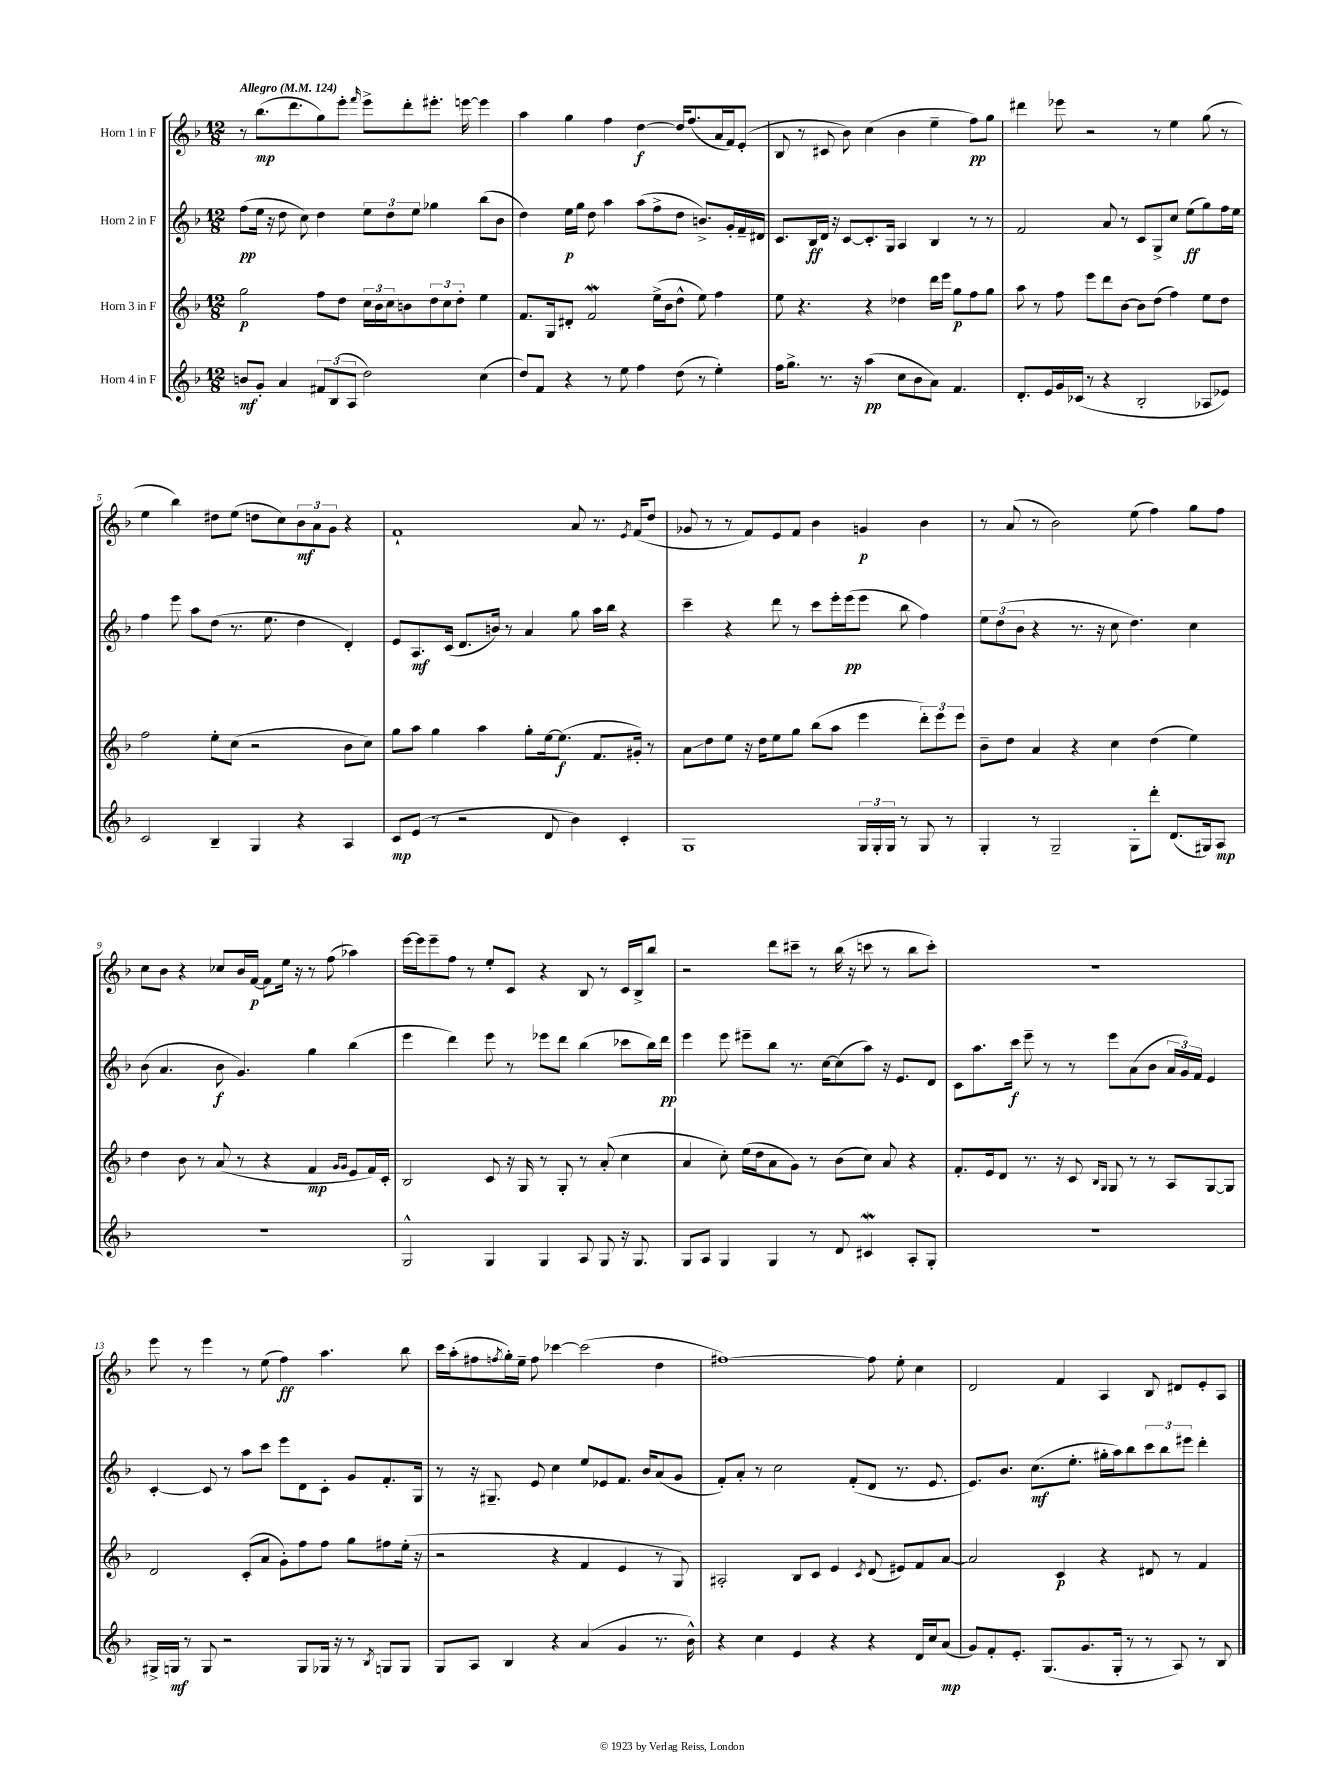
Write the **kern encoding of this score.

**kern	**kern	**kern	**kern
*staff4	*staff3	*staff2	*staff1
*clefG2	*clefG2	*clefG2	*clefG2
*k[b-]	*k[b-]	*k[b-]	*k[b-]
*M12/8	*M12/8	*M12/8	*M12/8
*MM124	*MM124	*MM124	*MM124
8b	2gg	(8ff	8r
8g'	.	16ee	(8.bb-
.	.	16r	.
4a	.	8dd	.
.	.	.	8.ddd
.	.	8cc)	.
12f#	8ff	4dd	8gg)
(12B-	.	.	.
.	8dd	.	8eee'
12A	.	.	.
.	.	.	16qqfff
2dd)	24cc	12ee	8eee^
.	24b-	.	.
.	24cc	12dd	.
.	8b	.	8ddd'
.	.	12ee	.
.	12dd	4gg-	8.eee#'
.	12cc	.	.
.	12dd'	.	.
.	.	.	[16eee
(4cc	4ee	(8bb-	4eee]
.	.	8b-	.
=	=	=	=
8dd)	8.f	4dd)	4aa
8f	.	.	.
.	16G	.	.
4r	8d#'	16ee	4gg
.	.	16gg	.
.	2f	8dd	.
8r	.	4aa	4ff
8ee	.	.	.
4ff	.	(8aa	[4dd
.	(16ee^	8ff^	.
.	16b-	.	.
(8dd	8dd^^	8dd	16dd]
.	.	.	(8.ff
8r	8ee)	8.b^)	.
4ee')	4ff	.	16a
.	.	16g'	16f)
.	.	16f~	(8e'
.	.	16d#	.
=	=	=	=
16ff	8ee	8.c	8B-
8.gg^	.	.	.
.	4.r	.	8r
.	.	16B-	.
8.r	.	16d	8c#
.	.	16r	.
.	.	[8c	8b-)
16r	.	.	.
(4aa	4r	8.c']	(4cc
.	.	16G	.
8cc	4dd-	4A	4b-
8b-	.	.	.
8a)	16ddd	4B-	4ee~
.	16eee	.	.
4.f	8gg	.	.
.	8ff	8r	8ff)
.	8gg	8r	8gg
=	=	=	=
8.d'	8aa	2f	4ddd#
.	8r	.	.
16e	.	.	.
16g	8ff	.	8eee-
(16c-	.	.	.
8r	8eee	.	2r
4r	8ddd	8a	.
.	[8b-	8r	.
2B-'	8b-]	8c	.
.	(8dd	8G^	8r
.	4ff)	8cc	4ee
.	.	(8ee	.
8A-	8ee	8gg)	(8gg
8e-)	8dd	16ff	8r
.	.	16ee	.
=	=	=	=
2c	2ff	4ff	4ee
.	.	8eee	4bb-)
.	.	8aa	.
4B-~	8ee'	(8dd	8dd#
.	(8cc	8.r	(8ee
4G	2r	.	8dd
.	.	8.ee	.
.	.	.	8cc)
4r	.	4dd	12b-
.	.	.	12a
.	.	.	12g
4A	8b-	4d')	4r
.	8cc)	.	.
=	=	=	=
8c	8gg	8e	1f`
(8e	8aa	8.A	.
8r	4gg	.	.
.	.	(16c	.
2r	.	8.d	.
.	4aa	.	.
.	.	16b)	.
.	.	8r	.
.	8gg'	4a	.
8d	[16ee	.	.
.	(8.ee]	.	.
4b-)	.	8gg	8a
.	8.f	16aa	8.r
.	.	16bb-	.
4c'	.	4r	.
.	.	.	8qe
.	16g#')	.	(16f
.	8r	.	8dd
=	=	=	=
1G	8a	4ccc~	8g-
.	8dd	.	8r
.	8ee	4r	8r
.	16r	.	8f)
.	16dd	.	.
.	8ee	8ddd	8e
.	8gg	8r	8f
.	(8bb-	8ccc	4b-
.	8aa	16eee'	.
.	.	(16eee	.
24G	4eee	8eee	4g
24G'	.	.	.
24G	.	.	.
8r	.	8bb-	.
8G	12ddd')	4ff)	4b-
.	12eee	.	.
8r	.	.	.
.	12eee	.	.
=	=	=	=
4G'	8b-~	12ee	8r
.	.	(12dd	.
.	8dd	.	(8a
.	.	12b-	.
8r	4a	4r	8r
2G~	.	.	2b-)
.	4r	8.r	.
.	.	16r	.
.	4cc	8cc	.
8G'	.	4.dd)	(8ee
8ddd'	(4dd	.	4ff)
(8.d	.	.	.
.	4ee)	4cc	8gg
16G#)	.	.	.
8A	.	.	8ff
=	=	=	=
1.r	4dd	(8b-	8cc
.	.	4.a	8b-
.	8b-	.	4r
.	8r	.	.
.	(8a	8b-	8cc-
.	8r	4.g)	16b-
.	.	.	[16f
.	4r	.	8f]
.	.	.	16ee
.	.	.	16r
.	4f	4gg	8r
.	.	.	(8ff
.	16qqg	.	.
.	16qqg	.	.
.	8e	(4bb-	4aa-)
.	16f)	.	.
.	16c'	.	.
=	=	=	=
2G^^	2B-	4eee	[16eee
.	.	.	16eee]
.	.	.	8eee~
.	.	4ddd)	8ff
.	.	.	8r
4G	8c	8eee	8ee'
.	16r	8r	8c
.	16G	.	.
4G	8r	8eee-	4r
.	8G'	8ddd	.
8A	8r	(4bb-	8B-
8G	(8a'	.	8r
16r	4cc	8ccc-	16c
8.G	.	.	16B-^
.	.	16bb-)	8bb-
.	.	16ddd	.
=	=	=	=
8G	4a	4eee	2r
8A	.	.	.
4G	8cc')	8eee	.
.	(16ee	8eee#~	.
.	16dd	.	.
4G	8a	8bb-	8ddd
.	8g)	8.r	8ccc#~
8r	8r	.	8r
.	.	[16cc	.
8d	(8b-	(8cc]	(16bb-
.	.	.	16r
4c#	8cc)	8aa)	8ccc
.	8a	16r	8r
.	.	8.e	.
8A'	4r	.	8bb-
8G'	.	8d	8ccc')
=	=	=	=
1.r	8.f'	8c	1.r
.	.	8.aa	.
.	16e	.	.
.	8d	.	.
.	.	16ccc	.
.	8.r	8eee~	.
.	.	8r	.
.	16r	.	.
.	8c	8r	.
.	16qqB-	.	.
.	16qqG	.	.
.	8G	8eee	.
.	8r	(8a	.
.	8r	8b-	.
.	8A	24a	.
.	.	24g)	.
.	.	24f	.
.	[8G	4e	.
.	8G]	.	.
=	=	=	=
16G#^	2d	[4c'	8eee
16G	.	.	.
8r	.	.	8r
8G	.	8c]	4eee
2r	.	8r	.
.	(8c'	8aa	8r
.	8a	8ccc	(8ee
.	8g')	8eee	4ff)
8G	8ff	8d	.
16G-	8ff	8c'	4.aa
16r	.	.	.
8r	8gg	8g	.
8qB-	.	.	.
8G	8ff#	8.f'	.
8G	(16ee'	.	8bb-
.	16r	16G	.
=	=	=	=
8G	2r	8r	16ccc
.	.	.	(16aa'
8A	.	16r	8ff#
.	.	8.G#~	.
.	.	.	8qff
4B-	.	.	16gg')
.	.	.	16ee~
.	.	8e	8ff
4r	4r	4cc	[4ccc-
(4a	4f	8ee	(2ccc-]
.	.	8e-	.
4g	4e	8.f	.
.	.	16b-	.
8.r	8r	(8a	4dd
.	8G)	8g	.
16b-^^)	.	.	.
=	=	=	=
4r	2A#'	8f')	[1ff#)
.	.	8a'	.
4cc	.	8r	.
.	.	2cc	.
4e	8B-	.	.
.	8c	.	.
4r	4e	.	.
.	.	(8f'	.
.	8qc	.	.
4r	(8d	8d	8ff#]
.	8e#)	8.r	8ee'
16d	8f	.	4cc
16cc	.	8.e	.
(8a	[8a	.	.
=	=	=	=
8g)	2a]	8.e)	2d
8f'	.	.	.
.	.	8.b-	.
8.e'	.	.	.
.	.	(8.cc	.
(8.G	.	.	.
.	4c	.	4f
.	.	8.ee'	.
8.g	.	.	.
.	4r	16gg#'	4A
16G'	.	16aa)	.
8r	.	8bb-	.
8r	8d#	12ccc	8B-
.	.	12bb-	.
8A)	8r	.	8d#
.	.	12eee#	.
8r	4f	4ddd'	8e'
8B-	.	.	8A
==	==	==	==
*-	*-	*-	*-
